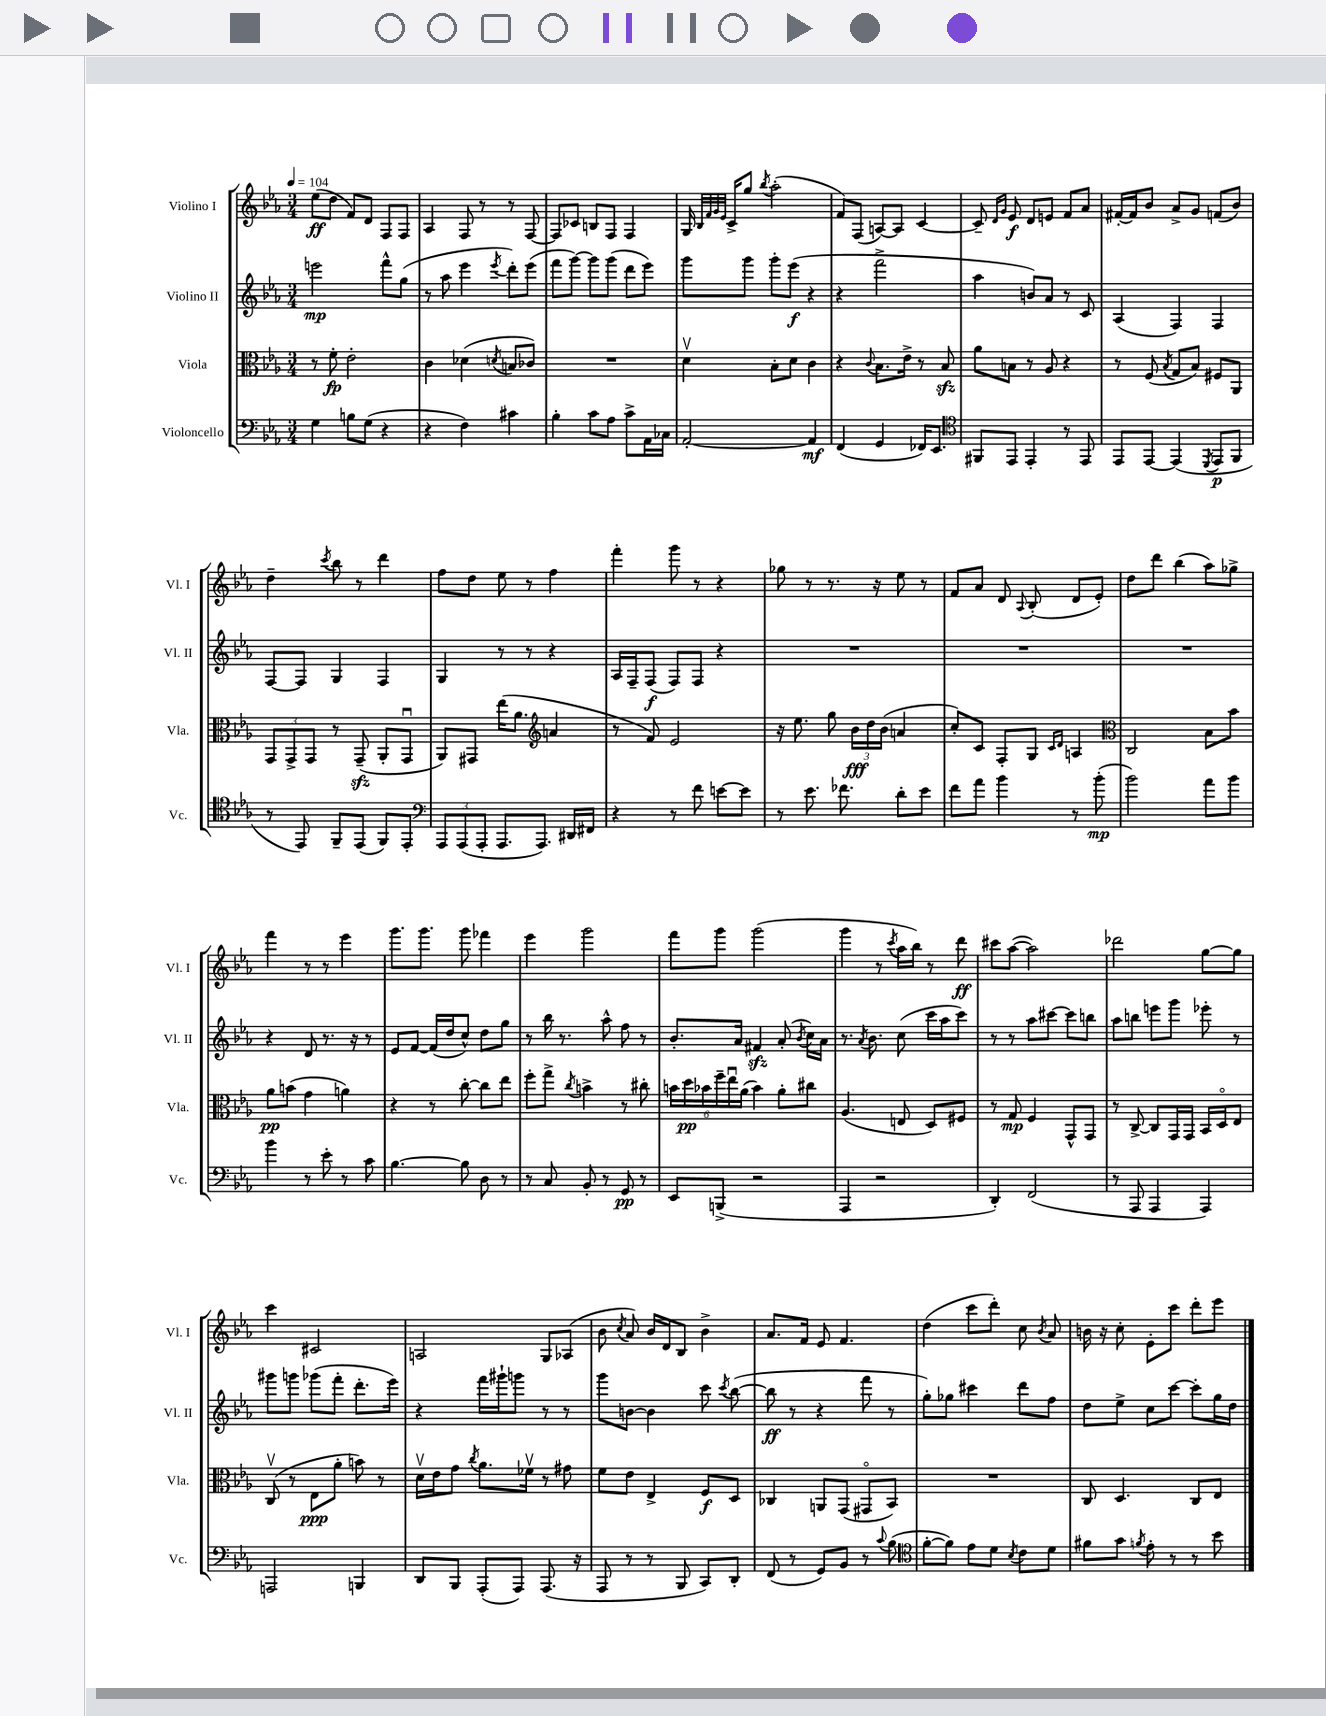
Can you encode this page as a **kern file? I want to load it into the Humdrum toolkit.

**kern	**dynam	**kern	**dynam	**kern	**dynam	**kern	**dynam
*part4	*part4	*part3	*part3	*part2	*part2	*part1	*part1
*staff4	*staff4	*staff3	*staff3	*staff2	*staff2	*staff1	*staff1
*I"Violoncello	*	*I"Viola	*	*I"Violino II	*	*I"Violino I	*
*I'Vc.	*	*I'Vla.	*	*I'Vl. II	*	*I'Vl. I	*
*clefF4	*	*clefC3	*	*clefG2	*	*clefG2	*
*k[b-e-a-]	*	*k[b-e-a-]	*	*k[b-e-a-]	*	*k[b-e-a-]	*
*M3/4	*	*M3/4	*	*M3/4	*	*M3/4	*
*MM104	*	*MM104	*	*MM104	*	*MM104	*
=1	=1	=1	=1	=1	=1	=1	=1
4G\	.	8r	.	2eeen\	mp	(8ee-\L	ff
.	.	8f'\	fp	.	.	8dd\J	.
8Bn\L	.	2e-'\	.	.	.	8f/L)	.
(8G\J	.	.	.	.	.	8d/J	.
4r	.	.	.	8fff^^\L	.	8F/L	.
.	.	.	.	(8gg\J	.	8F/J	.
=2	=2	=2	=2	=2	=2	=2	=2
4r	.	4c\	.	8r	.	4A-/	.
.	.	.	.	8aa-\	.	.	.
4F\)	.	(4d-X\	.	4eee-\	.	8F/	.
.	.	.	.	.	.	8r	.
.	.	8qdn/	.	8qeee-/	.	.	.
4c#X\	.	8Bn/L	.	8ddd'\L)	.	8r	.
.	.	8c-X/J)	.	(8eee-\J	.	[8F/	.
=3	=3	=3	=3	=3	=3	=3	=3
4B-'\	.	2.r	.	8fff\L	.	8F/L]	.
.	.	.	.	[8ggg\J)	.	8c-X/J	.
8c\L	.	.	.	8ggg\L]	.	8Bn/L	.
8A-\J	.	.	.	(8ggg\J	.	8F/J	.
8c^\L	.	.	.	8ddd\L	.	4F/	.
16AA-\L	.	.	.	8eee-\J)	.	.	.
16C-X\JJ	.	.	.	.	.	.	.
=4	=4	=4	=4	=4	=4	=4	=4
[2AA-'/	.	4dv\	.	8ggg\L	.	16G/	.
.	.	.	.	.	.	32qqB-/LLL	.
.	.	.	.	.	.	32qqf/	.
.	.	.	.	.	.	32qqg/	.
.	.	.	.	.	.	32qqe-/JJJ	.
.	.	.	.	.	.	16c^/KL	.
.	.	.	.	8ggg\J	.	8gg/J	.
.	.	.	.	.	.	8qbb-/	.
.	.	8B-'\L	.	8ggg'\L	.	(2aa-'\	.
.	.	8d\J	.	(8eee-\J	f	.	.
4AA-/]	mf	4c\	.	4r	.	.	.
=5	=5	=5	=5	=5	=5	=5	=5
(4FF/	.	4r	.	4r	.	8f/L)	.
.	.	.	.	.	.	(8F/J	.
.	.	8qqc/	.	.	.	.	.
4GG/	.	8.B-\L	.	2fff^\	.	[8An/L)	.
.	.	.	.	.	.	8A/J]	.
.	.	16e-^\Jk	.	.	.	.	.
16FF-X/KL)	.	8r	.	.	.	[4c/	.
8.EE-/J	.	.	.	.	.	.	.
.	.	8B-zz/	.	.	.	.	.
=6	=6	=6	=6	=6	=6	=6	=6
*clefC4	*	*	*	*	*	*	*
8FF#X/L	.	8a-\L	.	4aa-\	.	8c~/]	.
.	.	.	.	.	.	16qqd/LL	.
.	.	.	.	.	.	16qqg/JJ	.
8EE-/J	.	8Bn\J	.	.	.	8e-/	f
4EE-'/	.	8r	.	8bn/L)	.	8d/L	.
.	.	8A-/	.	8a-/J	.	8en/J	.
8r	.	4r	.	8r	.	8f/L	.
8EE-/	.	.	.	8c/	.	8a-/J	.
=7	=7	=7	=7	=7	=7	=7	=7
8EE-/L	.	8r	.	(4A-/	.	[16f#X'/LL	.
.	.	.	.	.	.	16f#/J]	.
[8EE-/J	.	(8F/	.	.	.	8b-/J	.
.	.	8qB-/	.	.	.	.	.
(4EE-/]	.	8G/L	.	4F/)	.	8a-^/L	.
.	.	8B-/J)	.	.	.	8g/J	.
8qDD/	.	.	.	.	.	.	.
8EE-/L	p	8F#X/L	.	4F/	.	(8fn/L	.
8FF/J	.	8AA-/J	.	.	.	8b-/J)	.
!!LO:LB:g=z
=8	=8	=8	=8	=8	=8	=8	=8
8r	.	12GG/L	.	[8F/L	.	4dd~\	.
.	.	12GG^/	.	.	.	.	.
8EE-/)	.	.	.	8F/J]	.	.	.
.	.	12GG/J	.	.	.	.	.
.	.	.	.	.	.	8qccc/	.
8FF~/L	.	8r	.	4G/	.	8bb-\	.
(8EE-/J	.	(8GGzz~/	.	.	.	8r	.
8FF/L)	.	8AA-'/L	.	4F/	.	4ddd\	.
8EE-'/J	.	8GGu/J	.	.	.	.	.
=9	=9	=9	=9	=9	=9	=9	=9
*clefF4	*	*	*	*	*	*	*
12AAA-/L	.	8AA-/L)	.	4G/	.	8ff\L	.
(12AAA-/	.	.	.	.	.	.	.
.	.	8GG#X/J	.	.	.	8dd\J	.
12AAA-'/J	.	.	.	.	.	.	.
8.AAA-/L	.	(16ee-\KL	.	8r	.	8ee-\	.
.	.	8.a-\J	.	.	.	.	.
.	.	.	.	8r	.	8r	.
8.AAA-/J)	.	.	.	.	.	.	.
*	*	*clefG2	*	*	*	*	*
.	.	4an/	.	4r	.	4ff\	.
16DD#X/LL	.	.	.	.	.	.	.
16FF#X/JJ	.	.	.	.	.	.	.
=10	=10	=10	=10	=10	=10	=10	=10
4r	.	8r	.	16A-/LL	.	4fff'\	.
.	.	.	.	16F~/J	.	.	.
.	.	8f/)	.	(8F/J	f	.	.
8r	.	2e-/	.	8F/L)	.	8ggg\	.
8f\	.	.	.	8F/J	.	8r	.
[8en\L	.	.	.	4r	.	4r	.
8e\J]	.	.	.	.	.	.	.
=11	=11	=11	=11	=11	=11	=11	=11
8r	.	16r	.	2.r	.	8gg-X\	.
.	.	8.ee-\	.	.	.	.	.
8.e-\	.	.	.	.	.	8r	.
.	.	8gg\	.	.	.	8.r	.
8.f-X\	.	.	.	.	.	.	.
.	.	24b-\LL	fff	.	.	.	.
.	.	24dd\	.	.	.	.	.
.	.	.	.	.	.	16r	.
.	.	(24b-\JJ	.	.	.	.	.
8d'\L	.	4an/	.	.	.	8ee-\	.
8e-\J	.	.	.	.	.	8r	.
=12	=12	=12	=12	=12	=12	=12	=12
8f\L	.	8cc'/L)	.	2.r	.	8f/L	.
8a-\J	.	8c/J	.	.	.	8a-/J	.
4b-\	.	8F'/L	.	.	.	8d/	.
.	.	.	.	.	.	8qqA-/	.
.	.	8G/J	.	.	.	(8B-'/	.
.	.	16qqc/LL	.	.	.	.	.
.	.	16qqd/JJ	.	.	.	.	.
8r	.	4An/	.	.	.	8d/L	.
(8b-'\	mp	.	.	.	.	8e-'/J)	.
=13	=13	=13	=13	=13	=13	=13	=13
*	*	*clefC3	*	*	*	*	*
2b-\)	.	2C/	.	2.r	.	8dd\L	.
.	.	.	.	.	.	8ddd\J	.
.	.	.	.	.	.	(4bb-\	.
8a-\L	.	8B-\L	.	.	.	8aa-\L)	.
8b-\J	.	8b-\J	.	.	.	8gg-X^\J	.
!!LO:LB:g=z
=14	=14	=14	=14	=14	=14	=14	=14
4b-\	.	8a-\L	pp	4r	.	4fff\	.
.	.	(8bn\J	.	.	.	.	.
8r	.	4g\	.	8d/	.	8r	.
8e-'\	.	.	.	8.r	.	8r	.
8r	.	4an\)	.	.	.	4eee-\	.
.	.	.	.	16r	.	.	.
8c\	.	.	.	8r	.	.	.
=15	=15	=15	=15	=15	=15	=15	=15
[4.B-\	.	4r	.	8e-/L	.	8.ggg\L	.
.	.	.	.	[8f/J	.	.	.
.	.	.	.	.	.	8.ggg\J	.
.	.	8r	.	(16f/LL]	.	.	.
.	.	.	.	16dd/J	.	.	.
8B-\]	.	[8cc'\	.	8cc^^/J)	.	8ggg\	.
8D\	.	8cc\L]	.	8dd\L	.	4fff-X\	.
8r	.	8ee-\J	.	8gg\J	.	.	.
=16	=16	=16	=16	=16	=16	=16	=16
8r	.	8ff'\L	.	8r	.	4eee-\	.
8C/	.	8gg^\J	.	16bb-\	.	.	.
.	.	.	.	8.r	.	.	.
.	.	8qcc/	.	.	.	.	.
8BB-'/	.	4bn^\	.	.	.	2ggg\	.
8r	.	.	.	8aa-^^\	.	.	.
8GG/	pp	8r	.	8ff\	.	.	.
8r	.	8cc#X'\	.	8r	.	.	.
=17	=17	=17	=17	=17	=17	=17	=17
8EE-/L	.	24bn\LL	.	8.b-'/L	.	8fff\L	.
.	.	24dd\	pp	.	.	.	.
.	.	24b-X\	.	.	.	.	.
(8BBBn^/J	.	24ff~\	.	.	.	8ggg\J	.
.	.	24ee-u\	.	.	.	.	.
.	.	.	.	16a-/Jk	.	.	.
.	.	(24a-\JJ	.	.	.	.	.
2r	.	4b-\)	.	4f#Xzz/	.	(2ggg\	.
.	.	8a-'\L	.	(8a-'/	.	.	.
.	.	.	.	8qb-/	.	.	.
.	.	8cc#X\J	.	16cc\LL)	.	.	.
.	.	.	.	16a-\JJ	.	.	.
=18	=18	=18	=18	=18	=18	=18	=18
4AAA-/	.	(4.A-/	.	8.r	.	4ggg\	.
.	.	.	.	8qa-/	.	.	.
.	.	.	.	8.b-\	.	.	.
2r	.	.	.	.	.	8r	.
.	.	.	.	.	.	8qccc/	.
.	.	8En/	.	(8cc\	.	16aa-\LL	.
.	.	.	.	.	.	16bb-\JJ)	.
.	.	8D/L)	.	16ccc\LL	.	8r	.
.	.	.	.	16aa-\J	.	.	.
.	.	8F#X/J	.	8ccc\J)	.	8ddd\	ff
=19	=19	=19	=19	=19	=19	=19	=19
4DD'/)	.	8r	.	8r	.	8ccc#X\L	.
.	.	8G/	mp	8r	.	([8aa-\J	.
(2FF/	.	4F/	.	8aa-\L	.	2aa-\])	.
.	.	.	.	[8ccc#X\J	.	.	.
.	.	8GG^^/L	.	8ccc#\L]	.	.	.
.	.	8GG/J	.	8bbn\J	.	.	.
=20	=20	=20	=20	=20	=20	=20	=20
8r	.	8r	.	8aa-\L	.	2ddd-X\	.
8AAA-/	.	[8C^/	.	8bbn\J	.	.	.
4AAA-/	.	8C/L]	.	8eeen\L	.	.	.
.	.	16GG/L	.	8ggg\J	.	.	.
.	.	16GG/JJ	.	.	.	.	.
4AAA-/)	.	16BB-/LL	.	8eee-X'\	.	[8gg\L	.
.	.	16D/J	.	.	.	.	.
.	.	8E-/J	.	8r	.	8gg\J]	.
!!LO:LB:g=z
=21	=21	=21	=21	=21	=21	=21	=21
2AAAn/	.	(8Cv/	.	8ggg#X\L	.	4ccc\	.
.	.	8r	.	8gggn\J	.	.	.
.	.	8E-\L	ppp	(8ggg-X\L	.	2c#X/	.
.	.	8a-'\J	.	8fff'\J	.	.	.
4BBBn/	.	8bn\)	.	8.ddd'\L	.	.	.
.	.	8r	.	.	.	.	.
.	.	.	.	16eee-\Jk)	.	.	.
=22	=22	=22	=22	=22	=22	=22	=22
8DD/L	.	16dv\LL	.	4r	.	2An/	.
.	.	16e-\J	.	.	.	.	.
8BBB-/J	.	8g\J	.	.	.	.	.
.	.	8qcc/	.	.	.	.	.
(8AAA-'/L	.	8.a-\L	.	16fff\LL	.	.	.
.	.	.	.	16ggg#X`\J	.	.	.
8AAA-/J)	.	.	.	8gggn\J	.	.	.
.	.	16f-Xv\Jk	.	.	.	.	.
(8.AAA-/	.	8r	.	8r	.	8G/L	.
.	.	8g#X\	.	8r	.	(8A-X/J	.
16r	.	.	.	.	.	.	.
=23	=23	=23	=23	=23	=23	=23	=23
8AAA-/	.	8f\L	.	8ggg\L	.	8b-\	.
.	.	.	.	.	.	8qcc/	.
8r	.	8e-\J	.	[8bn\J	.	8a-/)	.
8r	.	4E-^/	.	4b\]	.	16b-/LL	.
.	.	.	.	.	.	16d/J	.
8BBB-/	.	.	.	.	.	8B-/J	.
8CC/L)	.	8F/L	f	8ccc\	.	4b-^\	.
.	.	.	.	8qccc/	.	.	.
8DD'/J	.	8D/J	.	([8bb-\	.	.	.
=24	=24	=24	=24	=24	=24	=24	=24
(8FF/	.	4C-X/	.	8bb-\]	ff	8.a-/L	.
8r	.	.	.	8r	.	.	.
.	.	.	.	.	.	16f/Jk	.
8GG/L)	.	8AAn/L	.	4r	.	8e-/	.
8BB-/J	.	(8GG/J	.	.	.	4.f/	.
8r	.	8GG#X/L	.	8fff\	.	.	.
8qqc/	.	.	.	.	.	.	.
(8B-\	.	8BB-/J)	.	8r	.	.	.
=25	=25	=25	=25	=25	=25	=25	=25
*clefC4	*	*	*	*	*	*	*
[8f'\L	.	2.r	.	8gg'\L)	.	(4dd\	.
8f\J])	.	.	.	8gg-X\J	.	.	.
8e-\L	.	.	.	4ccc#X\	.	8ccc\L	.
8d\J	.	.	.	.	.	8ddd'\J)	.
8qB-/	.	.	.	.	.	.	.
8c\L	.	.	.	8ddd\L	.	8cc\	.
.	.	.	.	.	.	8qb-/	.
8d\J	.	.	.	8ff\J	.	8a-/	.
=26	=26	=26	=26	=26	=26	=26	=26
8f#X\L	.	8C/	.	8dd\L	.	16bn\	.
.	.	.	.	.	.	16r	.
8g\J	.	4.D/	.	8ee-^\J	.	8cc'\	.
8qfn/	.	.	.	.	.	.	.
8e-'\	.	.	.	8cc\L	.	8e-'\L	.
8r	.	.	.	[8ccc\J	.	8ccc\J	.
8r	.	8C/L	.	8ccc'\L]	.	8ddd'\L	.
8b-\	.	8E-/J	.	16gg\L	.	8eee-\J	.
.	.	.	.	16dd\JJ	.	.	.
==	==	==	==	==	==	==	==
*-	*-	*-	*-	*-	*-	*-	*-
